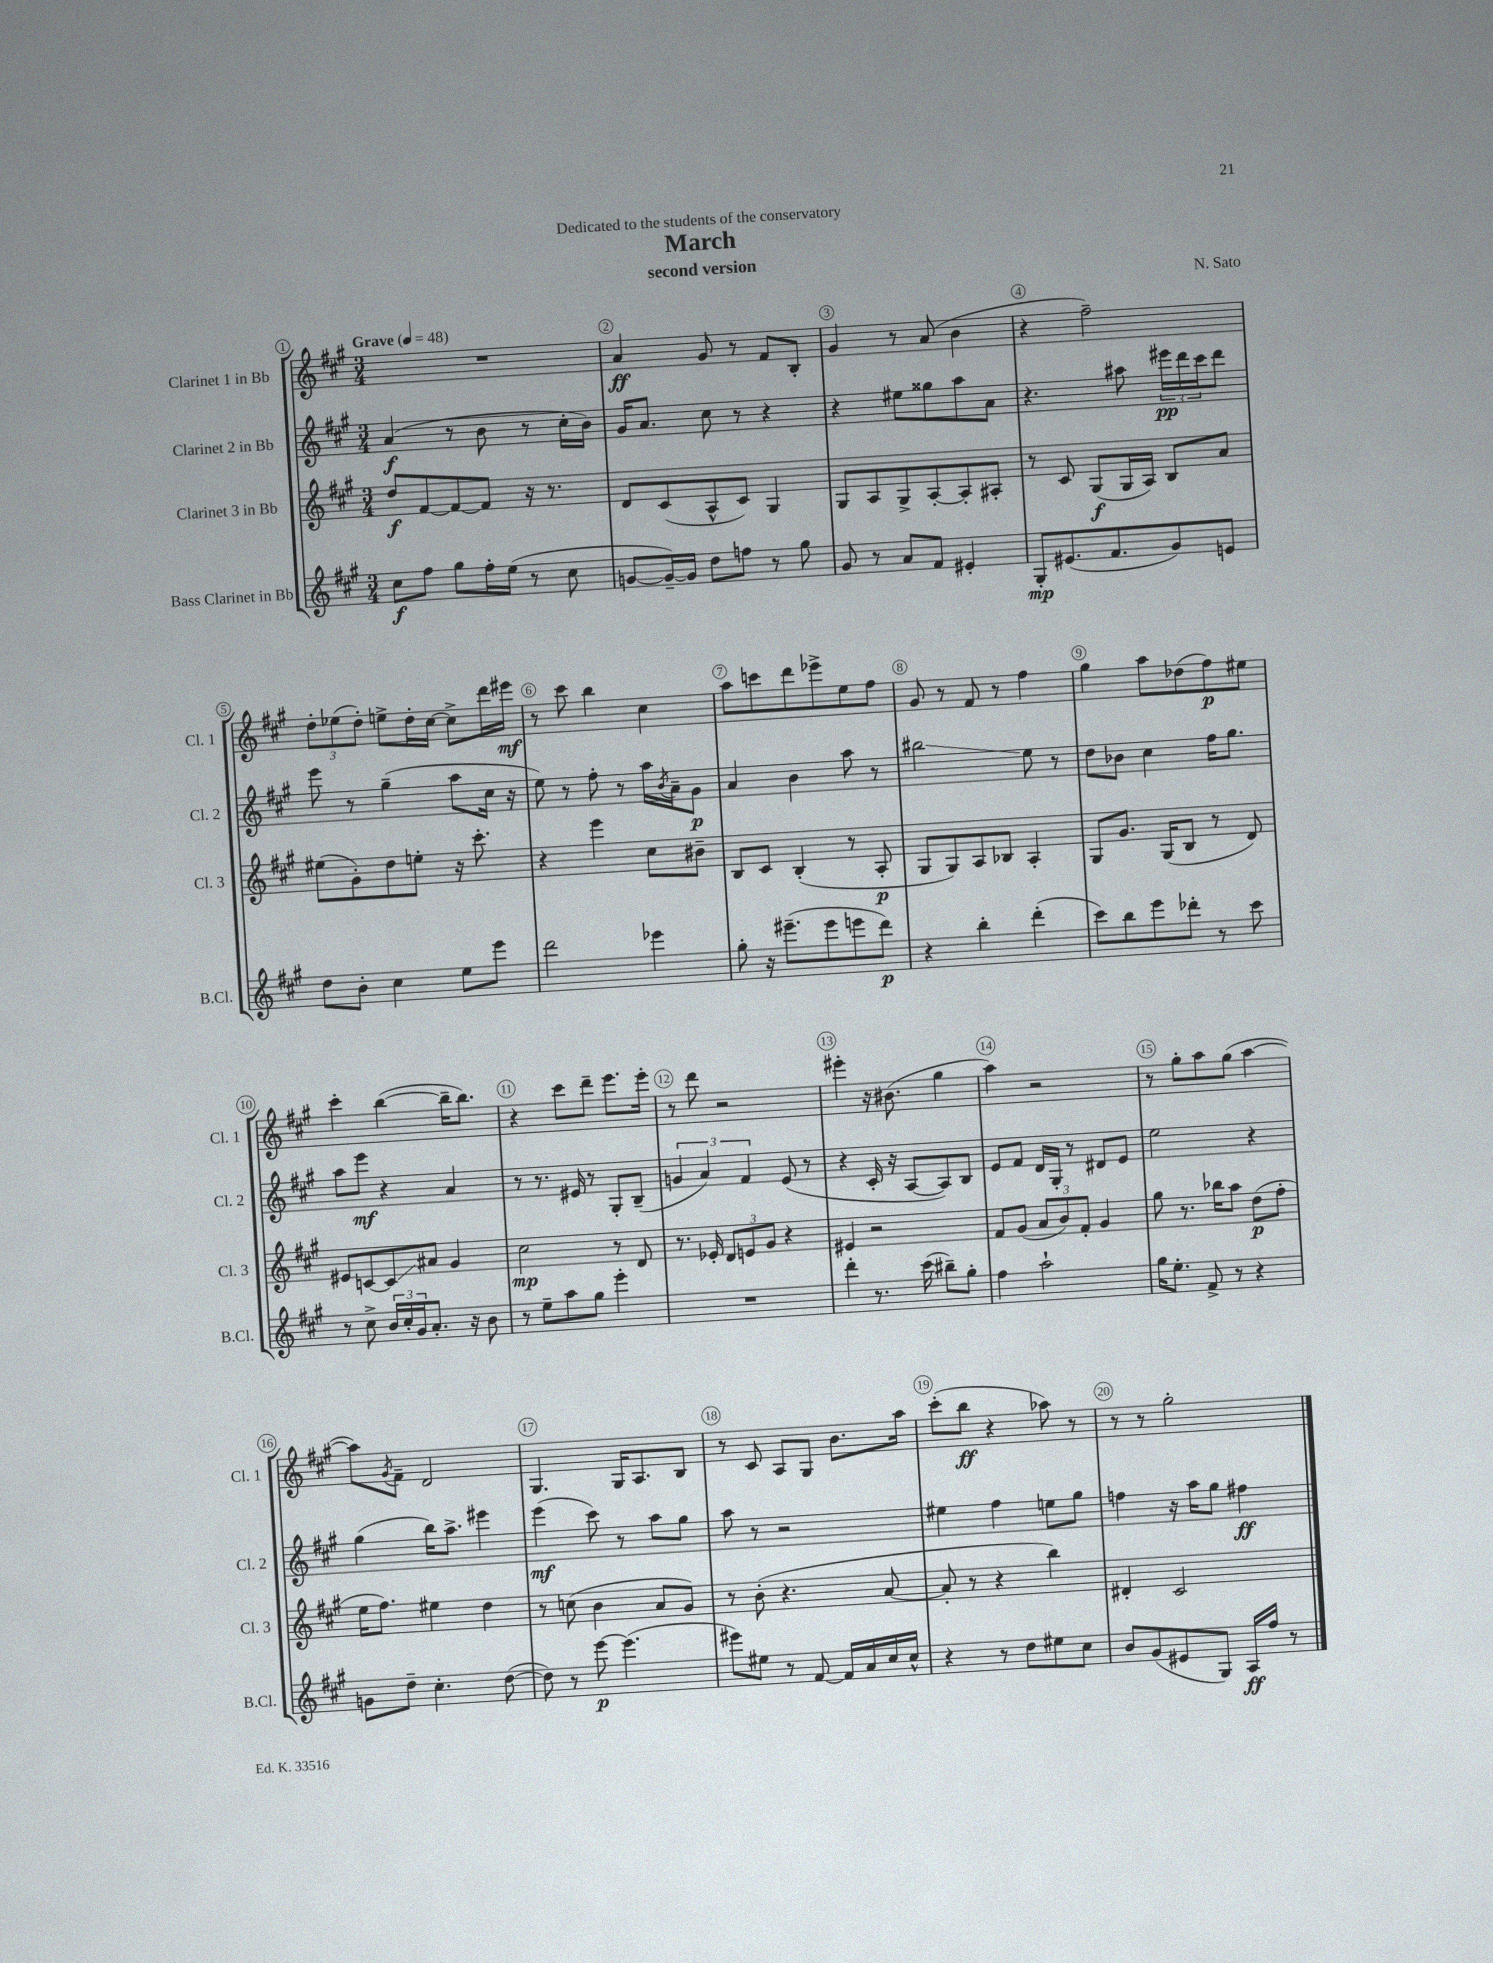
\header { title = "March" composer = "N. Sato" subtitle = "second version" dedication = "Dedicated to the students of the conservatory" }
<<
\new StaffGroup <<
\new Staff = "s0" \with { instrumentName = "Clarinet 1 in Bb" shortInstrumentName = "Cl. 1" } {
    \clef treble \key a \major \numericTimeSignature \time 3/4 \tempo "Grave" 4 = 48
    R2. |
    a'4\ff gis'8 r8 fis'8 b8-. |
    gis'4 r8 a'8( b'4 |
    r4 fis''2--) |
    \tuplet 3/2 { d''8-. ees''8( d''8-.) } e''8-> d''16-. cis''16~ cis''8-> d'''16 eis'''16\mf |
    r8 cis'''8 b''4 cis''4 |
    a''8 c'''8 d'''8 ees'''8-> e''8 fis''8 |
    gis'8 r8 fis'8 r8 fis''4 |
    gis''4 a''8 des''8( fis''8\p) eis''8 |
    cis'''4-. b''4~( b''16-- b''8.) |
    r4 cis'''8 d'''8-- e'''8. e'''16-. |
    r8 d'''8 r2 |
    eis'''4-. r16 bis'8.( gis''4 |
    a''4) r2 |
    r8 gis''8-. a''8 gis''8( a''4~ |
    a''8) \acciaccatura { gis'8 } fis'8-- d'2 |
    gis4. gis16 a8. b8 |
    r8 cis'8 a8 gis8 b'8. a''16 |
    cis'''8-.( b''8\ff r4 aes''8) r8 |
    r8 r8 gis''2-. \bar "|." |
}
\new Staff = "s1" \with { instrumentName = "Clarinet 2 in Bb" shortInstrumentName = "Cl. 2" } {
    \clef treble \key a \major \numericTimeSignature \time 3/4
    a'4\f( r8 b'8 r8 cis''16-. b'16) |
    gis'16 a'8. cis''8 r8 r4 |
    r4 eis''8 gisis''8 a''8 a'8 |
    r4. ais''8 \tuplet 3/2 { eis'''16\pp d'''16 cis'''16 } d'''8 |
    e'''8 r8 gis''4--( a''8 cis''16 r16 |
    e''8) r8 fis''8-. r8 a''16 \acciaccatura { b'8 } a'16-- gis'8\p |
    a'4 b'4 a''8 r8 |
    bis''2\glissando e''8 r8 |
    d''8 bes'8 cis''4 fis''16 gis''8. |
    a''8 e'''8\mf r4 a'4 |
    r8 r8. eis'16 r8 gis8-. b8--( |
    \tuplet 3/2 { g'4 a'4) fis'4 } e'8( r8 |
    r4 cis'16-. r16 a8~ a8) b8 |
    e'8 fis'8 d'16 gis16-. r8 dis'8 e'8 |
    e''2 r4 |
    gis''4( b''16) a''8.-> eis'''4 |
    e'''4\mf( cis'''8) r8 a''8 gis''8 |
    a''8 r8 r2 |
    eis''4 fis''4 e''8 gis''8 |
    f''4 r16 a''16 gis''8 fis''4\ff \bar "|." |
}
\new Staff = "s2" \with { instrumentName = "Clarinet 3 in Bb" shortInstrumentName = "Cl. 3" } {
    \clef treble \key a \major \numericTimeSignature \time 3/4
    d''8\f fis'8~ fis'8~ fis'8 r16 r8. |
    d'8 cis'8( a8-^ cis'8) gis4 |
    gis8 a8 gis8-> a8~-. a8-. ais8-. |
    r8 cis'8 gis8\f( gis16 a16) b8 a'8 |
    eis''8( gis'8-.) d''8 e''8-. r16 cis'''8.-. |
    r4 e'''4 cis''8 bis'8-- |
    b8 cis'8 b4-.( r8 a8-.\p |
    gis8 gis8) a8 bes8 a4-. |
    gis8 gis'8. gis16( b8 r8 d'8) |
    eis'8 c'8~ c'8\glissando ais'8 gis'4 |
    cis''2\mp r8 d'8 |
    r8. ees'16-. \tuplet 3/2 { d'8 e'8 gis'8 } r4 |
    eis'4 r2 |
    fis'8 gis'8( \tuplet 3/2 { a'8 b'8) fis'8-. } gis'4 |
    gis''8 r8. bes''16 a''8 d''8\p( fis''8-. |
    e''16 fis''8.) eis''4 d''4 |
    r8 c''8( b'4 a'8 gis'8) |
    r8 b'8-.( r4. a'8~ |
    a'8-. r8 r4 b''4) |
    dis'4-. cis'2 \bar "|." |
}
\new Staff = "s3" \with { instrumentName = "Bass Clarinet in Bb" shortInstrumentName = "B.Cl." } {
    \clef treble \key a \major \numericTimeSignature \time 3/4
    cis''8\f fis''8 gis''8 fis''16-. e''16( r8 cis''8 |
    g'8~ g'16~--) g'16 d''8 f''8 r8 gis''8 |
    gis'8 r8 a'8 fis'8 eis'4-. |
    gis8-.\mp eis'8.( fis'8. gis'8) e'8 |
    d''8 b'8-. cis''4 e''8 e'''8 |
    d'''2 ees'''4 |
    gis''8-. r16 eis'''8.--( eis'''8 e'''8 d'''8\p) |
    r4 b''4-. d'''4-.( |
    cis'''8) b''8 e'''8 des'''8-. r8 cis'''8 |
    r8 cis''8-> \tuplet 3/2 { b'16 cis''16-. gis'16 } a'8.-. r16 b'8 |
    r8 e''8-- a''8 gis''8 e'''4-. |
    R2. |
    d'''4-. r8. cis'''16( bis''8--) gis''8-. |
    fis''4 a''2-! |
    gis''16 e''8.-. fis'8-> r8 r4 |
    g'8 d''8-- cis''4.-. d''8~( |
    d''8) r8 e'''8~\p e'''4.( |
    eis'''8) eis''8 r8 fis'8~ fis'16 a'16 cis''16 cis''16-^ |
    r4 r8 d''8 eis''8 cis''8 |
    b'8 gis'8( eis'8 gis8) a16\ff fis''16 r8 \bar "|." |
}
>>
>>
\layout { \context { \Score \override BarNumber.break-visibility = ##(#f #t #t) barNumberVisibility = #all-bar-numbers-visible \override BarNumber.stencil = #(make-stencil-circler 0.1 0.3 ly:text-interface::print) } }
